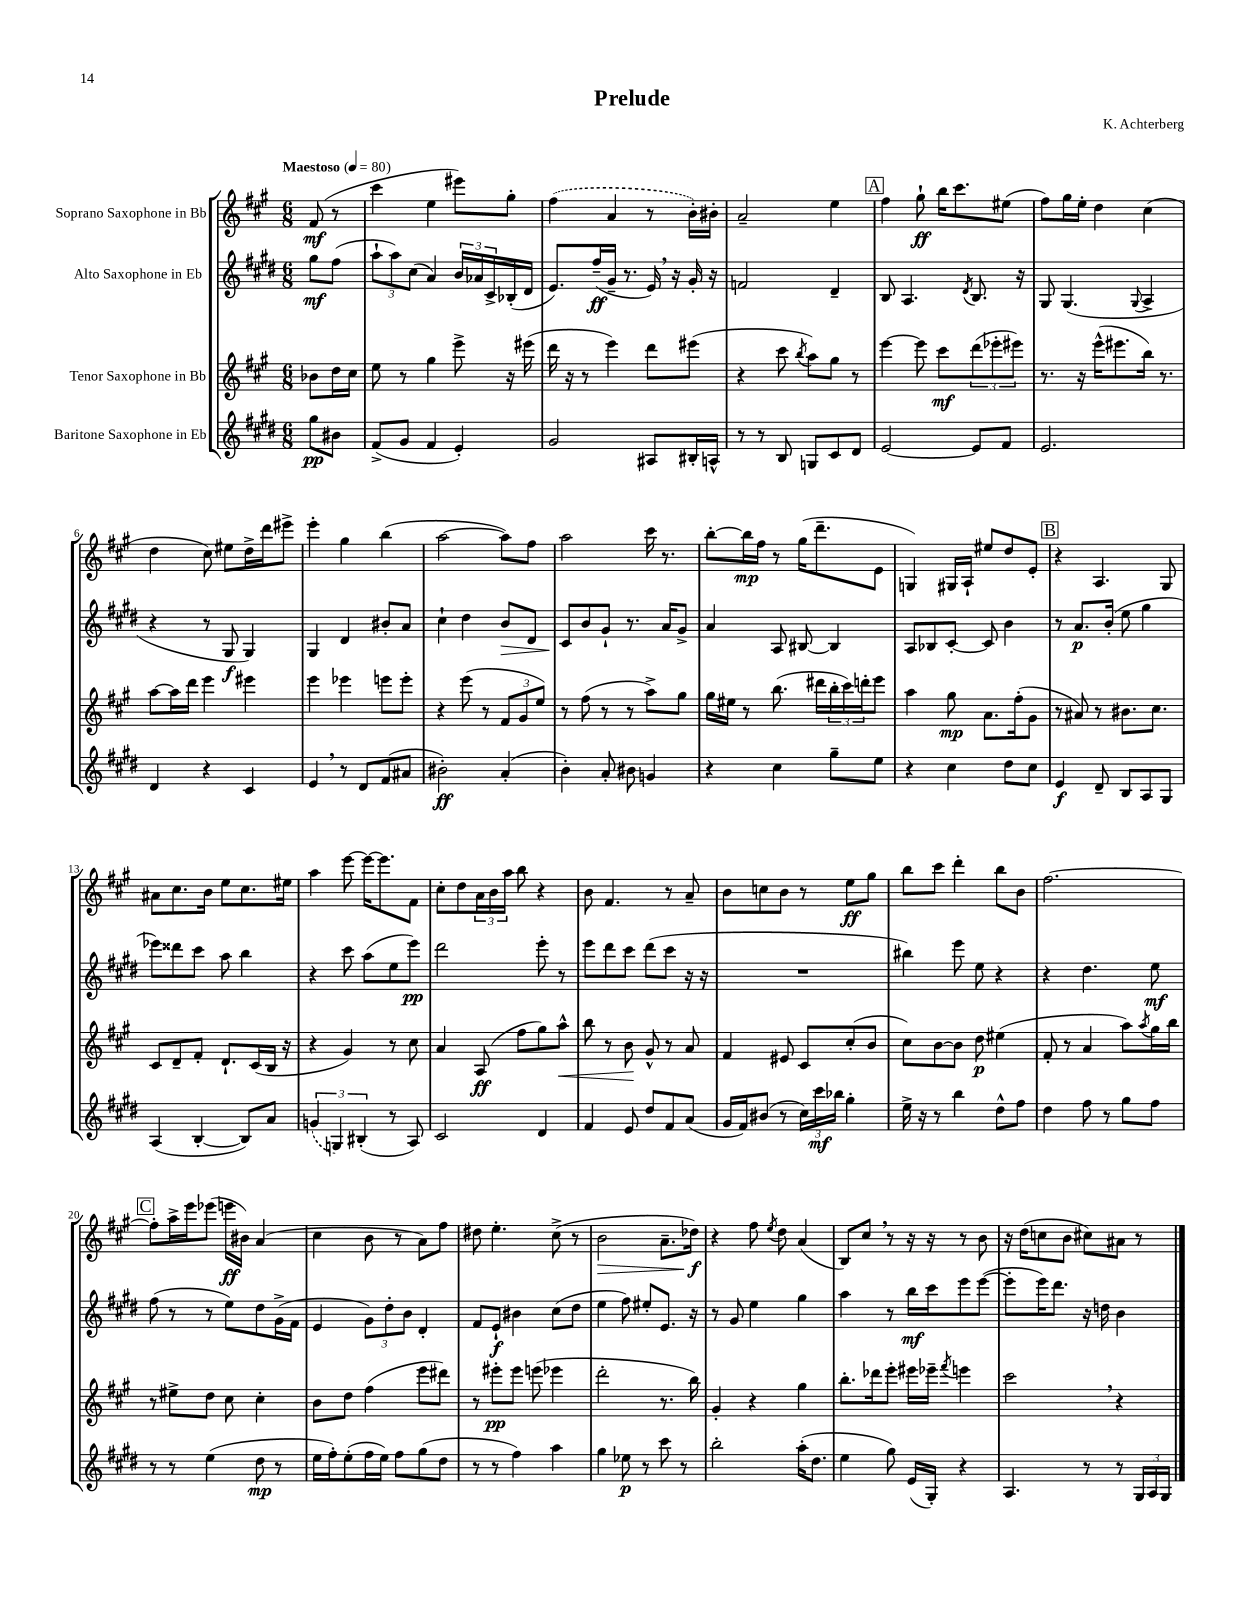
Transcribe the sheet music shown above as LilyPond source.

\header { title = "Prelude" composer = "K. Achterberg" }
<<
\new StaffGroup <<
\new Staff = "s0" \with { instrumentName = "Soprano Saxophone in Bb" } {
    \clef treble \key a \major \numericTimeSignature \time 6/8 \partial 4 \tempo "Maestoso" 4 = 80
    fis'8\mf( r8 |
    cis'''4 e''4 eis'''8) gis''8-. |
    \once \slurDashed fis''4( a'4 r8 b'16-.) bis'16-. |
    a'2-- e''4 |
    \mark \markup { \box "A" } fis''4 gis''8-!\ff b''16 cis'''8. eis''8( |
    fis''8) gis''16 e''16-. d''4 cis''4( |
    d''4 cis''8) eis''8 d''16-> d'''16 eis'''8-> |
    e'''4-. gis''4 b''4( |
    a''2~ a''8) fis''8 |
    a''2 cis'''16 r8. |
    b''8~-. b''16\mp fis''16 r8 gis''16( d'''8.-- e'8 |
    g4) gis16 a16-! eis''8 d''8 e'8-. |
    \mark \markup { \box "B" } r4 a4. gis8 |
    ais'8 cis''8. b'16 e''8 cis''8. eis''16 |
    a''4 e'''8~ e'''16~ e'''8. fis'8 |
    cis''8-. d''8 \tuplet 3/2 { a'16 b'16 a''16 } b''8 r4 |
    b'8 fis'4. r8 a'8-- |
    b'8 c''8 b'8 r8 e''8\ff gis''8 |
    b''8 cis'''8 d'''4-. b''8 b'8 |
    fis''2.~ |
    \mark \markup { \box "C" } fis''8-. a''16-> e'''16 ees'''8( e'''16\ff bis'16) a'4( |
    cis''4 b'8 r8 a'8) fis''8 |
    dis''8 e''4.-. cis''8->( r8 |
    b'2\> a'8.-- des''16\f\!) |
    r4 fis''8 \acciaccatura { e''8 } d''8 a'4( |
    b8) cis''8 \breathe r8 r16 r16 r8 b'8 |
    r16 d''16( c''8 b'8 cis''8) ais'8 r8 \bar "|." |
}
\new Staff = "s1" \with { instrumentName = "Alto Saxophone in Eb" } {
    \clef treble \key e \major \numericTimeSignature \time 6/8 \partial 4
    gis''8\mf fis''8( |
    \tuplet 3/2 { a''8-! a''8) cis''8( } a'4) \tuplet 3/2 { b'16 aes'16 cis'16-> } bes16-.( dis'16 |
    e'8.) fis''16--\ff( gis'16-- r8. e'16) \breathe r16 gis'16-. r16 |
    f'2 dis'4-- |
    \mark \markup { \box "A" } b8 a4. \acciaccatura { dis'8 } b8. r16 |
    gis8 gis4.( \appoggiatura { gis8 } a4-> |
    r4 r8 gis8\f gis4) |
    gis4 dis'4 bis'8-. a'8 |
    cis''4-! dis''4 b'8\> dis'8 |
    cis'8\! b'8 gis'8-! r8. a'16 gis'8-> |
    a'4 a8 bis8~ bis4 |
    a8 bes8 cis'8~-. cis'8 b'4 |
    \mark \markup { \box "B" } r8 a'8.\p b'16-.( e''8 gis''4 |
    ees'''8) disis'''8 cis'''8 a''8 b''4 |
    r4 cis'''8 a''8( e''8 e'''8\pp) |
    dis'''2 e'''8-. r8 |
    e'''8 dis'''8 cis'''8 dis'''8( cis'''8 r16 r16 |
    R2. |
    bis''4) e'''8 e''8 r4 |
    r4 dis''4. e''8\mf |
    \mark \markup { \box "C" } fis''8( r8 r8 e''8) dis''8 gis'16->( fis'16 |
    e'4 \tuplet 3/2 { gis'8) dis''8-. b'8 } dis'4-. |
    fis'8 e'8-!\f bis'4 cis''8( dis''8 |
    e''4 fis''8) eis''8-. e'8. r16 |
    r8 gis'8 e''4 gis''4 |
    a''4 r8 b''16\mf cis'''16 e'''8 e'''8~( |
    e'''8-. e'''16) dis'''8. r16 d''16 b'4 \bar "|." |
}
\new Staff = "s2" \with { instrumentName = "Tenor Saxophone in Bb" } {
    \clef treble \key a \major \numericTimeSignature \time 6/8 \partial 4
    bes'8 d''16 cis''16 |
    e''8 r8 gis''4 e'''8-> r16 eis'''16( |
    d'''16 r16 r8 e'''4) d'''8 eis'''8( |
    r4 cis'''8 \acciaccatura { b''8 } a''8) gis''8 r8 |
    \mark \markup { \box "A" } e'''4~ e'''8 cis'''8\mf \tuplet 3/2 { d'''8( ees'''8-. eis'''8) } |
    r8. r16 e'''16-^( eis'''8. b''16) r8. |
    a''8~ a''16 d'''16 e'''4 eis'''4 |
    e'''4 ees'''4 e'''8 e'''8-. |
    r4 e'''8( r8 \tuplet 3/2 { fis'8 gis'8 e''8) } |
    r8 fis''8( r8 r8 a''8->) gis''8 |
    gis''16 eis''16 r8 b''8.( dis'''16 \tuplet 3/2 { b''16-. cis'''16) d'''16-. } e'''8 |
    a''4 gis''8\mp a'8. fis''16-.( gis'8 |
    \mark \markup { \box "B" } r8 ais'8) r8 bis'8. cis''8. |
    cis'8 d'8-- fis'8-. d'8.-! cis'16( b16 r16 |
    r4 gis'4) r8 cis''8 |
    a'4 a8\ff( fis''8 gis''8) a''8-^\< |
    b''8 r8 b'8\! gis'8-^ r8 a'8 |
    fis'4 eis'8 cis'8 cis''8-.( b'8 |
    cis''8) b'8~ b'8 d''8\p eis''4( |
    fis'8-. r8 a'4 a''8) \acciaccatura { a''8 } gis''16 b''16 |
    \mark \markup { \box "C" } r8 eis''8-> d''8 cis''8 cis''4-. |
    b'8 d''8 fis''4( e'''8 dis'''8) |
    r8 eis'''8-.\pp eis'''8 e'''8( ees'''4 |
    d'''2-. r8. b''16) |
    gis'4-. r4 gis''4 |
    b''8.-. des'''16 e'''8-. eis'''16 ees'''16-- \acciaccatura { fis'''8 } e'''4 |
    cis'''2 \breathe r4 \bar "|." |
}
\new Staff = "s3" \with { instrumentName = "Baritone Saxophone in Eb" } {
    \clef treble \key e \major \numericTimeSignature \time 6/8 \partial 4
    gis''8\pp bis'8 |
    fis'8->( gis'8 fis'4 e'4-.) |
    gis'2 ais8 bis16-. a16-^ |
    r8 r8 b8 g8 cis'8 dis'8 |
    \mark \markup { \box "A" } e'2~ e'8 fis'8 |
    e'2. |
    dis'4 r4 cis'4 |
    e'4 \breathe r8 dis'8 fis'8( ais'8 |
    bis'2-.\ff) a'4-.( |
    b'4-.) a'8-. bis'8 g'4 |
    r4 cis''4 gis''8-- e''8 |
    r4 cis''4 dis''8 cis''8 |
    \mark \markup { \box "B" } e'4\f dis'8-- b8 a8 gis8 |
    a4( b4~-. b8) a'8 |
    \tuplet 3/2 { \once \slurDashed g'4( g4) bis4-.( } r8 a8) |
    cis'2 dis'4 |
    fis'4 e'8 dis''8 fis'8 a'8( |
    gis'16 fis'16) bis'8( r8 \tuplet 3/2 { cis''16) cis'''16\mf bes''16 } gis''4-. |
    e''16-> r16 r8 b''4 dis''8-^ fis''8 |
    dis''4 fis''8 r8 gis''8 fis''8 |
    \mark \markup { \box "C" } r8 r8 e''4( dis''8\mp r8 |
    e''16 fis''16-.) e''8-.( fis''16 e''16) fis''8 gis''8( dis''8 |
    r8 r8 fis''4) a''4 |
    gis''4 ees''8\p r8 cis'''8 r8 |
    b''2-. a''16-.( dis''8. |
    e''4 gis''8) e'16( gis16-.) r4 |
    a4. r8 r8 \tuplet 3/2 { gis16 a16 gis16 } \bar "|." |
}
>>
>>
